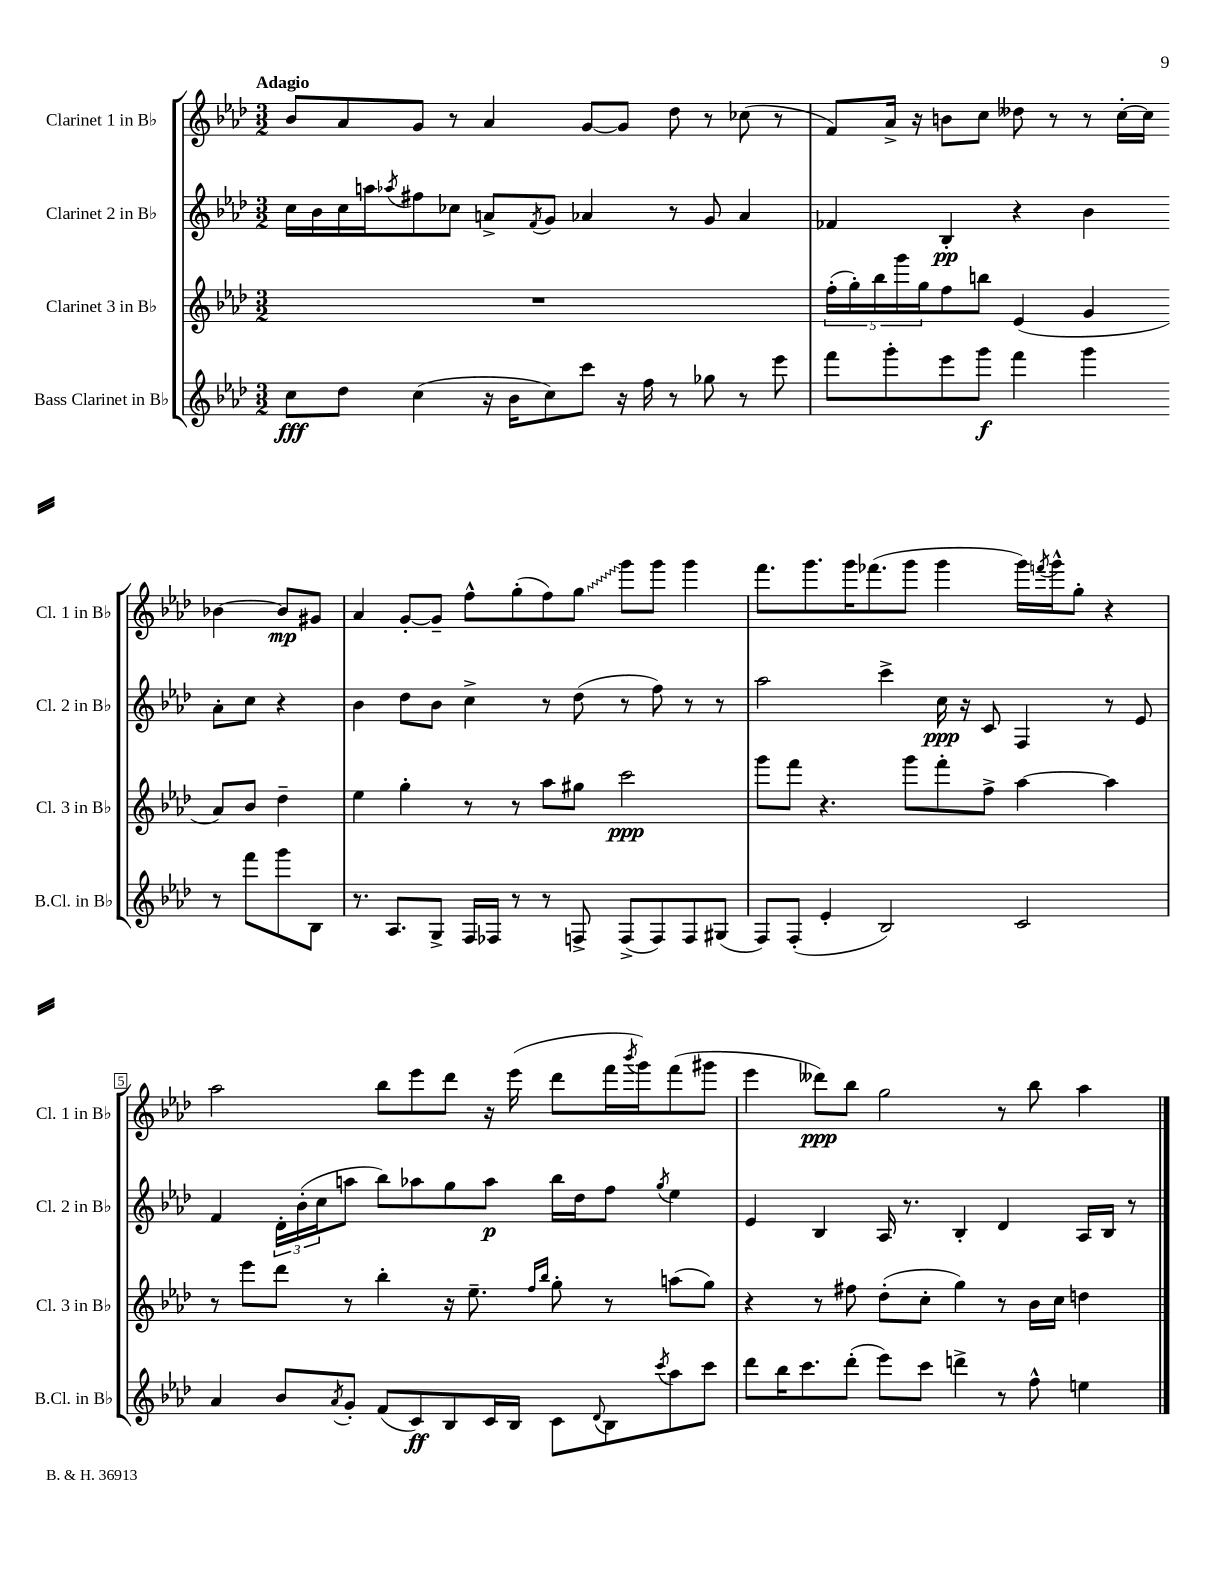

**kern	**kern	**kern	**kern
*staff4	*staff3	*staff2	*staff1
*clefG2	*clefG2	*clefG2	*clefG2
*k[b-e-a-d-]	*k[b-e-a-d-]	*k[b-e-a-d-]	*k[b-e-a-d-]
*M3/2	*M3/2	*M3/2	*M3/2
8cc\L	1.r	16cc\LL	8b-/L
.	.	16b-\	.
8dd-\J	.	16cc\	8a-/
.	.	16aa\J	.
.	.	8qaa-/	.
(4cc\	.	8ff#\	8g/J
.	.	8cc-\J	8r
16r	.	8a^/L	4a-/
16b-\LK	.	.	.
.	.	8qf/	.
8cc\)	.	8g/J	.
8ccc\J	.	4a-/	[8g/L
16r	.	.	8g/]J
16ff\	.	.	.
8r	.	8r	8dd-\
8gg-\	.	8g/	8r
8r	.	4a-/	(8cc-\
8eee-\	.	.	8r
=	=	=	=
8fff\L	(20ff'\LL	4f-/	8f/L)
.	20gg'\)	.	.
.	20bb-\	.	.
8ggg'\	.	.	16a-^/Jk
.	20ggg\	.	.
.	.	.	16r
.	20gg\J	.	.
8eee-\	8ff\	4B-'/	8b\L
8ggg\J	8bb\J	.	8cc\J
4fff\	(4e-/	4r	8dd--\
.	.	.	8r
4ggg\	4g/	4b-\	8r
.	.	.	[16cc'\LL
.	.	.	16cc\]JJ
8r	8a-/L)	8a-'\L	[4b-\
8fff\L	8b-/J	8cc\J	.
8ggg\	4dd-~\	4r	8b-/]L
8B-\J	.	.	8g#/J
=	=	=	=
8.r	4ee-\	4b-\	4a-/
8.A-/L	.	.	.
.	4gg'\	8dd-\L	[8g'/L
8G^/J	.	8b-\J	8g~/]J
16F/LL	8r	4cc^\	8ff^^\L
16F-/JJ	.	.	.
8r	8r	.	(8gg'\
8r	8aa-\L	8r	8ff\)
8F^/	8gg#\J	(8dd-\	8gg\J
(8F^/L	2ccc\	8r	8ggg\L
8F/)	.	8ff\)	8ggg\J
8F/	.	8r	4ggg\
(8G#/J	.	8r	.
=	=	=	=
8F/L)	8ggg\L	2aa-\	8.fff\L
(8F'/J	8fff\J	.	.
.	.	.	8.ggg\
4e-'/	4.r	.	.
.	.	.	16ggg\K
.	.	.	(8.fff-\
2B-/)	.	4ccc^\	.
.	8ggg\L	.	8ggg\J
.	8fff'\	16cc\	4ggg\
.	.	16r	.
.	8ff^\J	8c/	.
2c/	[4aa-\	4F/	16ggg\LL)
.	.	.	8qfff/
.	.	.	16ggg^^\J
.	.	.	8gg'\J
.	4aa-\]	8r	4r
.	.	8e-/	.
=	=	=	=
4a-/	8r	4f/	2aa-\
.	8eee-\L	.	.
8b-/L	8ddd-\J	24d-'\LL	.
.	.	(24b-'\	.
.	.	24cc\J	.
8qa-/	.	.	.
8g'/J	8r	8aa\J	.
(8f/L	4bb-'\	8bb-\L)	8bb-\L
8c/)	.	8aa-\	8eee-\
8B-/	16r	8gg\	8ddd-\J
.	8.ee-~\	.	.
16c/L	.	8aa-\J	16r
16B-/JJ	.	.	(16eee-\
.	16qqff/LL	.	.
.	16qqbb-/JJ	.	.
8c\L	8gg'\	16bb-\LL	8ddd-\L
.	.	16dd-\J	.
8qqd-/	.	.	.
8B-\	8r	8ff\J	16fff\L
.	.	.	8qbbb-/
.	.	.	16ggg\J)
8qccc/	.	8qgg/	.
8aa-\	(8aa\L	4ee-\	(8fff\
8ccc\J	8gg\J)	.	8ggg#\J
=	=	=	=
8ddd-\L	4r	4e-/	4eee-\
16bb-\K	.	.	.
8.ccc\	.	.	.
.	8r	4B-/	8ddd--\L)
(8ddd-'\J	8ff#\	.	8bb-\J
8eee-\L)	(8dd-'\L	16A-/	2gg\
.	.	8.r	.
8ccc\J	8cc'\J	.	.
4ddd^\	4gg\)	4B-'/	.
8r	8r	4d-/	8r
8ff^^\	16b-\LL	.	8bb-\
.	16cc\JJ	.	.
4ee\	4dd\	16A-/LL	4aa-\
.	.	16B-/JJ	.
.	.	8r	.
==	==	==	==
*-	*-	*-	*-
